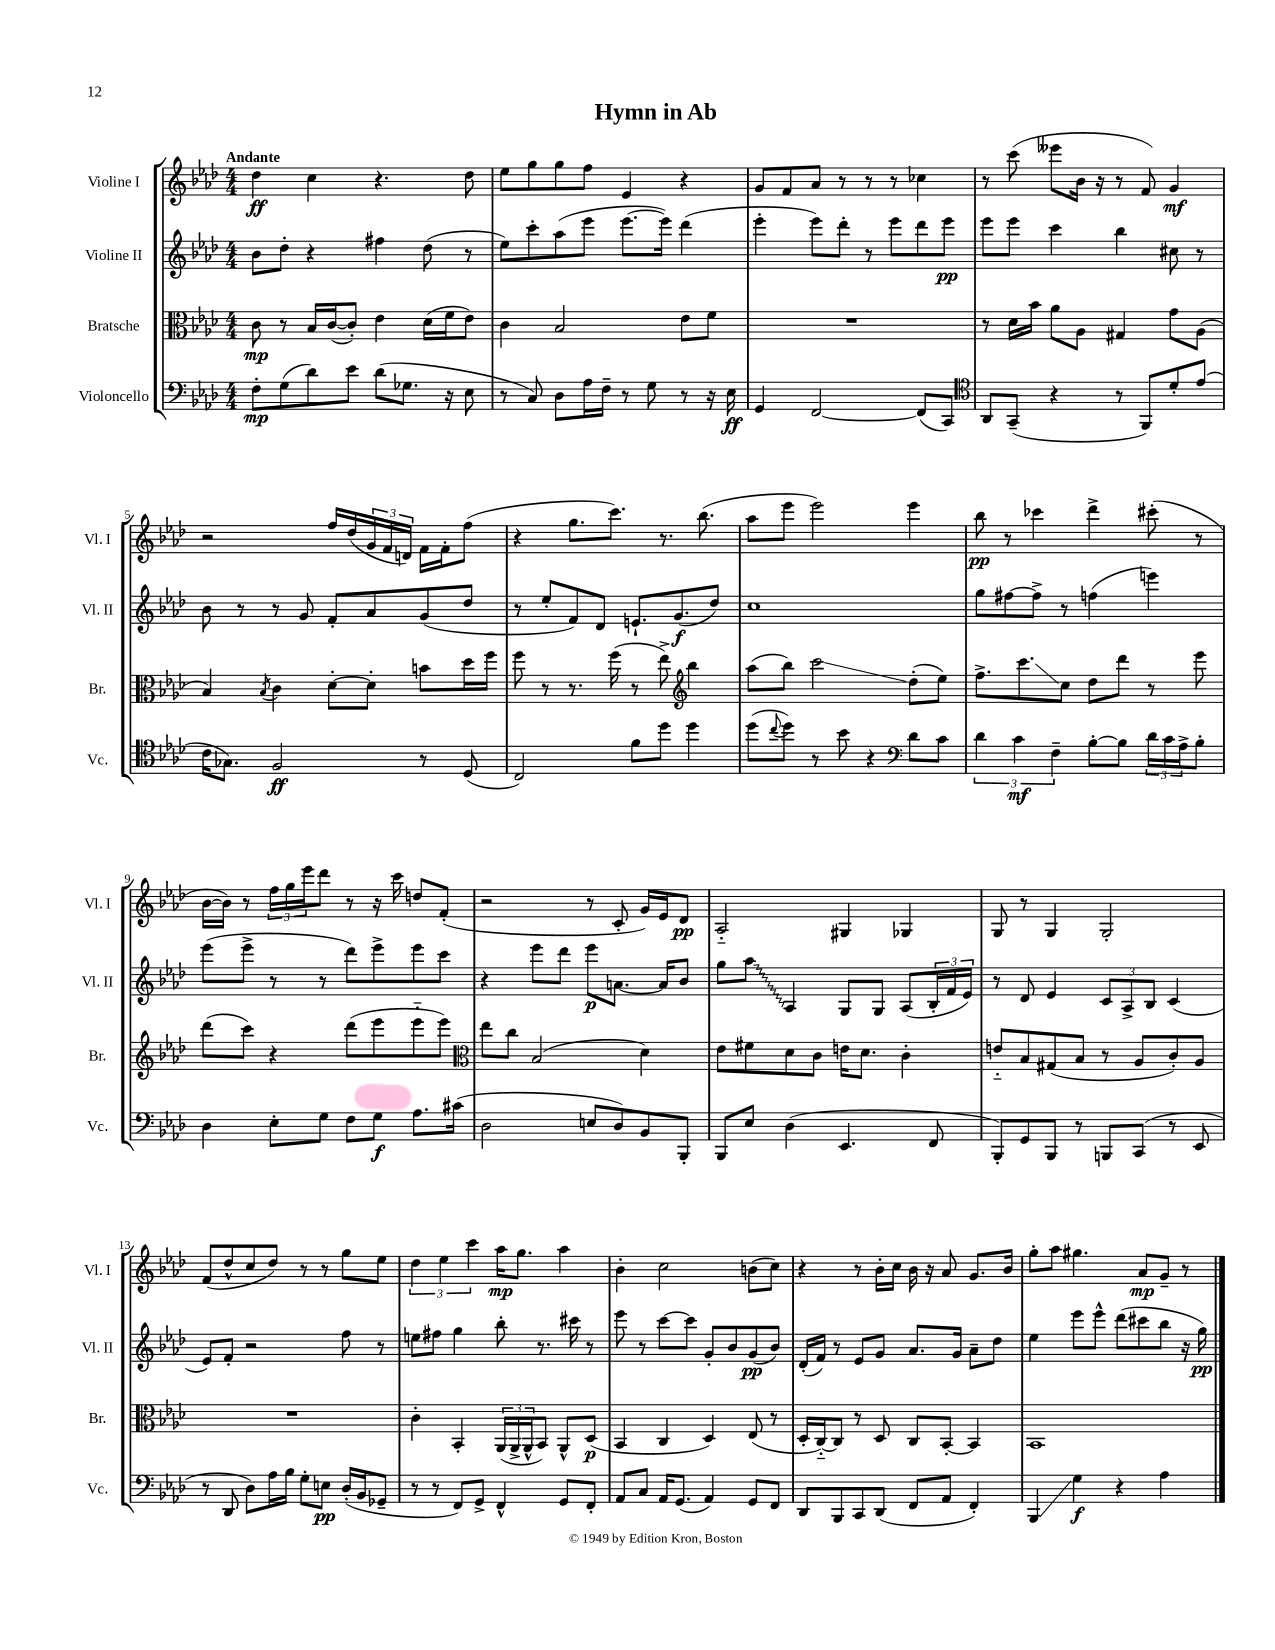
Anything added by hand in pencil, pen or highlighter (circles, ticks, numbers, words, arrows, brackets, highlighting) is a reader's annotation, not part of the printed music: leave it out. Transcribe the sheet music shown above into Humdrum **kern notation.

**kern	**kern	**kern	**kern
*staff4	*staff3	*staff2	*staff1
*clefF4	*clefC3	*clefG2	*clefG2
*k[b-e-a-d-]	*k[b-e-a-d-]	*k[b-e-a-d-]	*k[b-e-a-d-]
*M4/4	*M4/4	*M4/4	*M4/4
8F'	8c	8b-	4dd-
(8G	8r	8dd-'	.
8d-)	16B-	4r	4cc
.	([16c	.	.
8e-	8c'])	.	.
(8d-	4e-	4ff#	4.r
8.G-	.	.	.
.	(16d-	(8dd-	.
16r	16f	.	.
8E-	8e-)	8r	8dd-
=	=	=	=
8r	4c	8ee-)	8ee-
8C)	.	8ccc'	8gg
8D-	2B-	(8aa-	8gg
16A-	.	8eee-	8ff
16F~	.	.	.
8r	.	[8.eee-	4e-
8G	.	.	.
.	.	16eee-])	.
8r	8e-	(4ddd-	4r
16r	8f	.	.
16E-	.	.	.
=	=	=	=
4GG	1r	4eee-'	8g
.	.	.	8f
[2FF	.	8eee-)	8a-
.	.	8ddd-'	8r
.	.	8r	8r
.	.	8eee-	8r
(8FF]	.	8ddd-	4cc-
8CC)	.	8eee-	.
=	=	=	=
*clefC4	*	*	*
8AA-	8r	8eee-	8r
(8GG~	16d-	8eee-	(8ccc
.	16b-	.	.
4r	8a-	4ccc	8eee--
.	8A-	.	16b-
.	.	.	16r
8r	4G#	4bb-	8r
8FF)	.	.	8f)
8d-'	8g	8cc#	4g
(8e-	(8A-	8r	.
=	=	=	=
16c	4B-)	8b-	2r
8.G-)	.	.	.
.	.	8r	.
.	8qB-	.	.
2F	4c	8r	.
.	.	8g	.
.	[8d-'	8f'	16ff
.	.	.	(16dd-
.	8d-']	8a-	24g
.	.	.	24f
.	.	.	24d)
8r	8b	(8g	16f
.	.	.	16f'
(8D-	16dd-	8dd-	(8ff
.	16ff	.	.
=	=	=	=
2C)	8ff	8r	4r
.	8r	8ee-'	.
.	8.r	8f)	8.gg
.	.	8d-	.
.	(16ff	.	8.ccc)
8f	8r	8.e`	.
8dd-	8ee-^)	.	8.r
.	.	(8.g	.
*	*clefG2	*	*
4dd-	4bb-	.	.
.	.	.	(8.bb-
.	.	8dd-)	.
=	=	=	=
(8dd-	(8aa-	1cc	8aa-
8qqcc	.	.	.
8dd-)	8bb-)	.	8eee-
8r	2ccc	.	2eee-)
8b-	.	.	.
4r	.	.	.
*clefF4	*	*	*
8d-	(8dd-'	.	4eee-
8c	8ee-)	.	.
=	=	=	=
6d-	8.ff^	8gg	8bb-
.	.	[8ff#	8r
6c	.	.	.
.	8.ccc	.	.
.	.	8ff#^]	4ccc-
6F~	.	.	.
.	8cc	8r	.
[8B-'	8dd-	(4ff	4ddd-^
8B-]	8ddd-	.	.
24d-	8r	4eee)	(8ccc#'
24c	.	.	.
24A-^	.	.	.
8B-'	8eee-	.	8r
=	=	=	=
4D-	(8ddd-	(8eee-	[16b-
.	.	.	16b-])
.	8ccc)	8eee-^	8r
8E-'	4r	8r	24ff
.	.	.	24gg
.	.	.	24eee-
8G	.	8r	8ddd-
8F	(8ddd-	8ddd-)	8r
8G	8eee-	8eee-^	16r
.	.	.	16ccc
8.A-	8eee-'~	8eee-	8dd
.	8eee-)	8ccc	(8f'
(16c#	.	.	.
=	=	=	=
*	*clefC3	*	*
2D-	8ee-	4r	2r
.	8cc	.	.
.	(2B-	8eee-	.
.	.	8ddd-	.
8E	.	8eee-	8r
8D-)	.	[8.a	8c'
8BB-	4d-)	.	16g)
.	.	16a]	16e-
8BBB-'	.	8b-	8d-
=	=	=	=
8BBB-	8e-	8gg	2A-'~
8E-	8f#	8aa-	.
(4D-	8d-	4A-	.
.	8c	.	.
4.EE-	16e	8G	4G#
.	8.d-	.	.
.	.	8G	.
.	4c'	(8A-	4G-
8FF	.	24B-'	.
.	.	24f	.
.	.	24e-)	.
=	=	=	=
8BBB-')	8e'~	8r	8G
8GG	8B-	8d-	8r
8BBB-	(8G#	4e-	4G
8r	8B-	.	.
8BBB	8r	12c	2G'
.	.	12A-^	.
(8CC	8A-	.	.
.	.	12B-	.
8r	8c')	(4c	.
8EE-	8A-	.	.
=	=	=	=
8r	1r	8e-)	(8f
8DD-	.	8f'	8dd-^^
8D-)	.	2r	8cc
16A-	.	.	8dd-)
16B-	.	.	.
8G'	.	.	8r
8E	.	.	8r
(16D-'	.	8ff	8gg
16BB-	.	.	.
8GG-~	.	8r	8ee-
=	=	=	=
8r	4c'	8ee	6dd-
8r	.	8ff#	.
.	.	.	6ee-
8FF)	4BB-'	4gg	.
.	.	.	6ccc
8GG^	.	.	.
4FF^^	(24AA-	8bb-'	16aa-
.	24AA-^	.	.
.	.	.	8.gg
.	24AA-^^	.	.
.	8BB-)	8.r	.
8GG	8AA-^^	.	4aa-
.	.	16ccc#	.
8FF'	(8D-	8r	.
=	=	=	=
8AA-	4BB-	8eee-	4b-'
8C	.	8r	.
16AA-	4C	[8ccc	2cc
(8.GG	.	.	.
.	.	8ccc]	.
4AA-)	4D-)	8g'	.
.	.	8b-	.
8GG	(8E-	(8g	(8b
8FF	8r	8b-)	8cc)
=	=	=	=
8DD-	16D-'	(16d-'	4r
.	[16C'~)	16f)	.
8BBB-	8C]	8r	.
8CC	8r	8e-	8r
(8DD-	8D-	8g	16b-'
.	.	.	16cc
8FF	8C	8.a-	16b-
.	.	.	16r
8AA-	[8BB-'	.	8a-
.	.	16g	.
4FF')	4BB-]	8a-~	8.g
.	.	8dd-	.
.	.	.	16b-
=	=	=	=
4BBB-	1BB-	4ee-	8gg'
.	.	.	8aa-
4G	.	8eee-	4.gg#
.	.	8eee-^^	.
4r	.	(8ddd-	.
.	.	8ccc#	8a-
4A-	.	8bb-	8g~
.	.	16r	8r
.	.	16gg)	.
==	==	==	==
*-	*-	*-	*-
